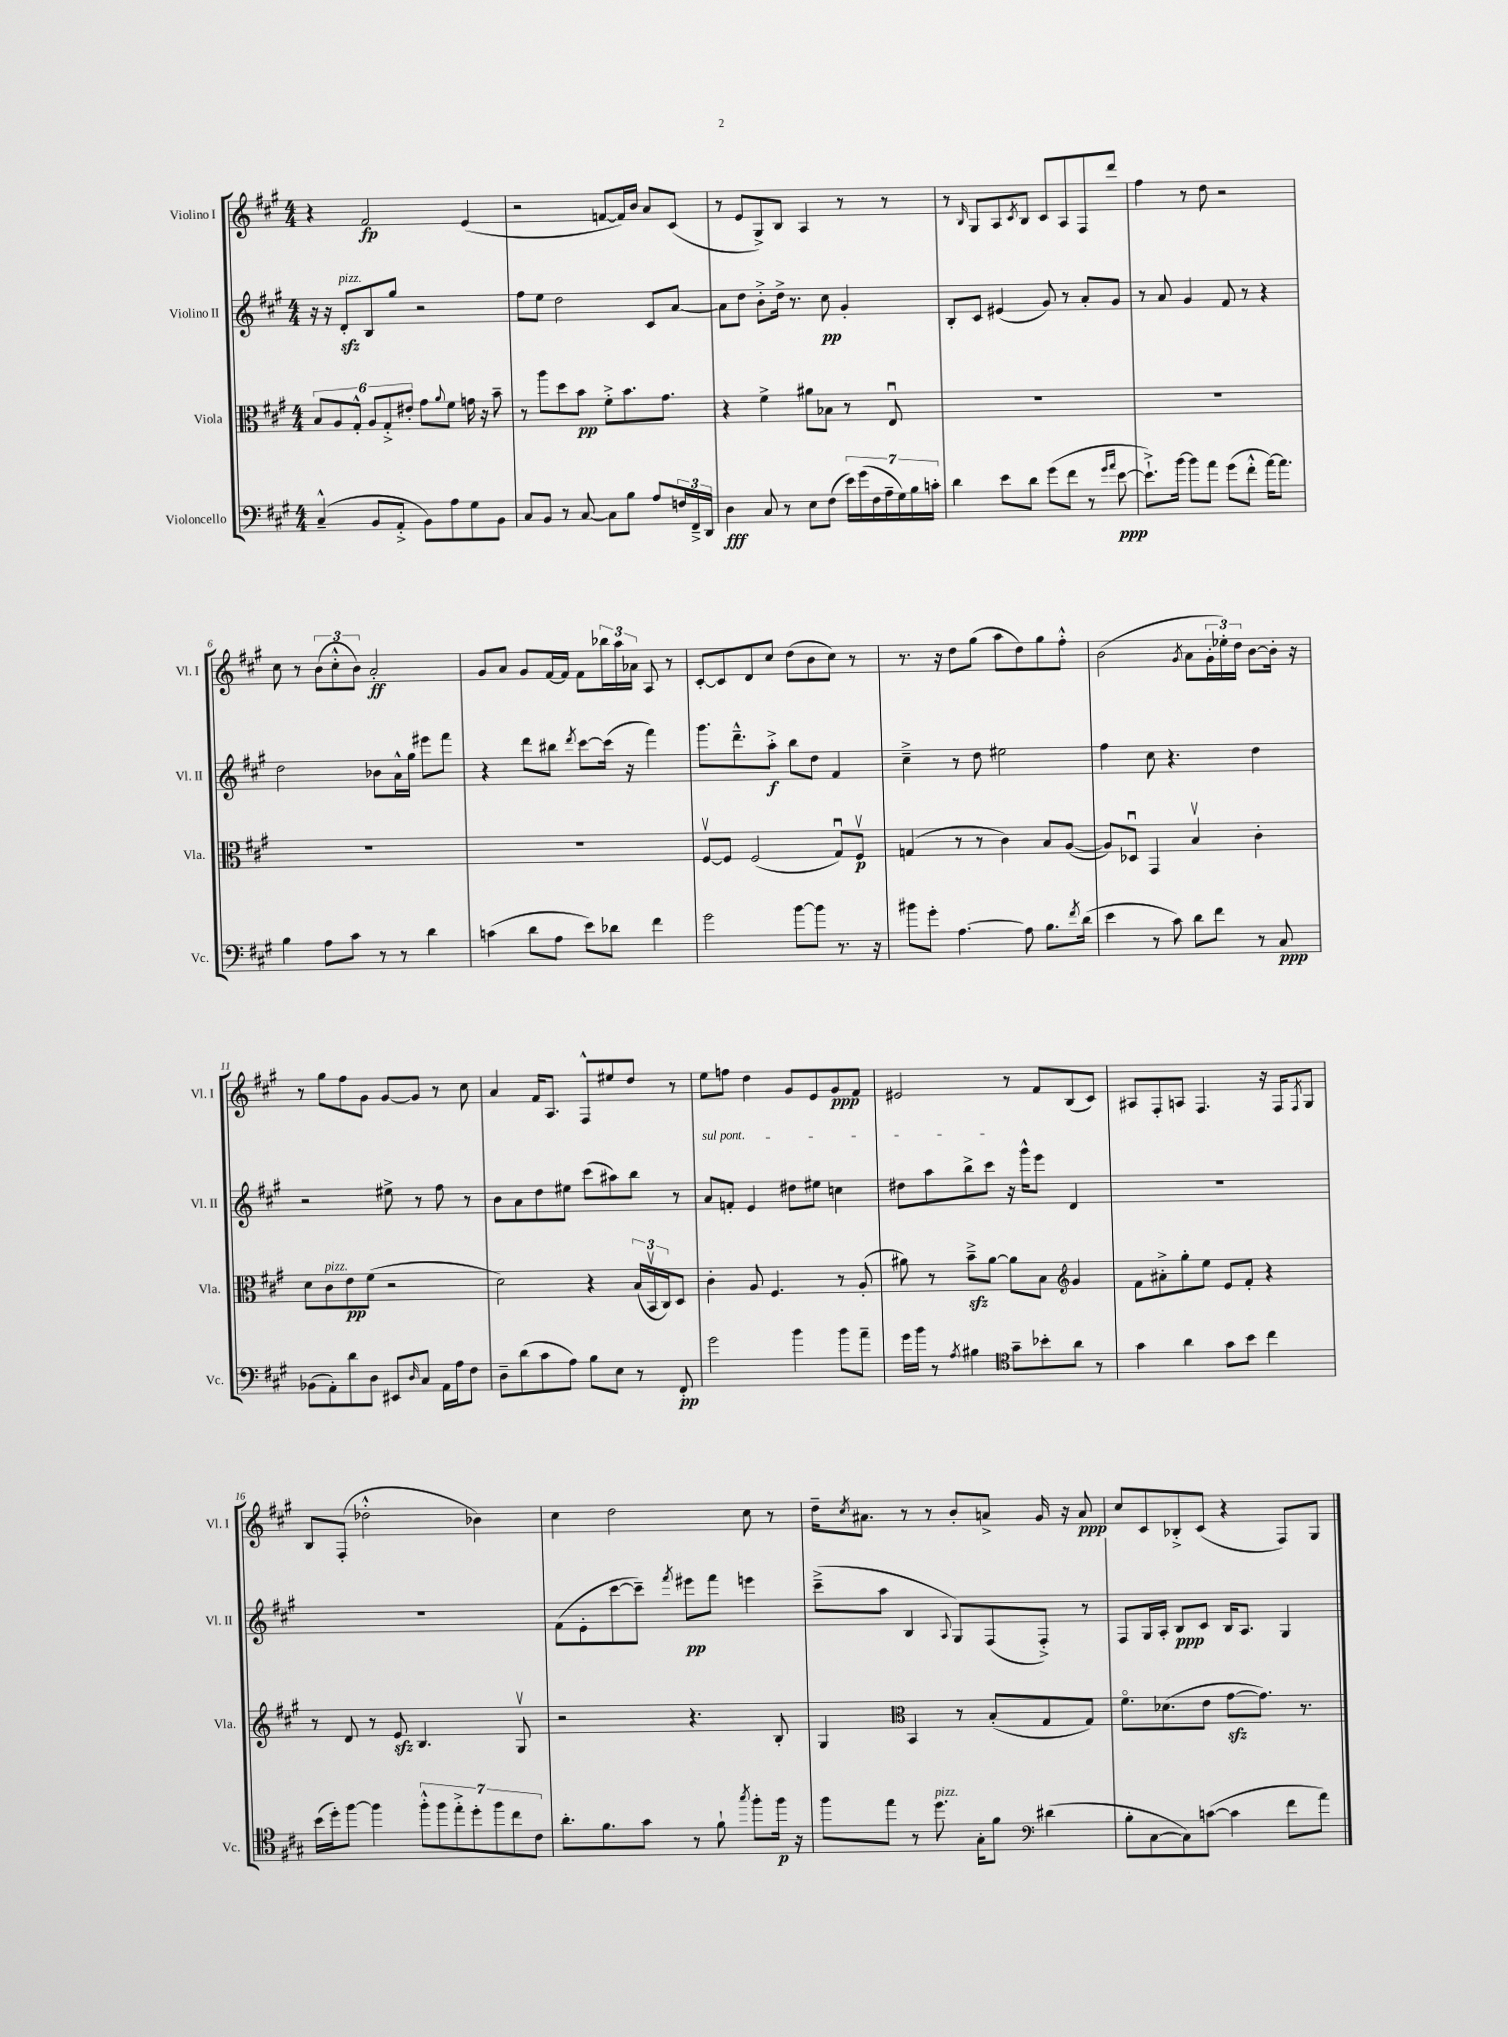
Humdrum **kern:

**kern	**kern	**kern	**kern
*staff4	*staff3	*staff2	*staff1
*clefF4	*clefC3	*clefG2	*clefG2
*k[f#c#g#]	*k[f#c#g#]	*k[f#c#g#]	*k[f#c#g#]
*M4/4	*M4/4	*M4/4	*M4/4
(4C#~^^	12B	16r	4r
.	.	16r	.
.	12A	.	.
.	.	8d'	.
.	12G#'^^	.	.
8BB	12A	8B	2f#
.	12G#'^	.	.
8AA'^	.	8gg#	.
.	12e#'	.	.
8BB)	8g#	2r	.
.	8qqa	.	.
8A	8f#	.	.
8G#	16g	.	(4e
.	16r	.	.
8BB	8b~	.	.
=	=	=	=
8C#	8r	8ff#	2r
8BB	8aa	8ee	.
8r	8dd	2dd	.
[8C#	8b	.	.
8C#]	8f#'^	.	[8f
8B	8.b	.	16f])
.	.	.	16b
8A	.	8c#	8a
.	8.g#	.	.
24F	.	[8a	(8c#
24FF#~^	.	.	.
24DD	.	.	.
=	=	=	=
4D	4r	8a]	8r
.	.	8dd	8e
8C#	4f#^	8b'^	8G#^)
8r	.	16dd^	8B
.	.	8.r	.
8E	8a#	.	4A
(8F#	8B-	8cc#	.
28e)	8r	4g#'	8r
(28g#	.	.	.
28F#	.	.	.
28A~	.	.	.
.	8Eu	.	8r
28G#)	.	.	.
28B	.	.	.
28c'	.	.	.
=	=	=	=
4d	1r	8B'	8r
.	.	.	16qqB
.	.	8c#	8G#
8e	.	(4e#	8A
.	.	.	8qc#
8d	.	.	8B
(8g#	.	8g#)	8c#
8f#	.	8r	8A
8r	.	8a'	8F#
16qqg#	.	.	.
16qqa	.	.	.
[8e	.	8g#	8ddd
=	=	=	=
8.e`^])	1r	8r	4ff#
.	.	8a	.
[16b	.	.	.
8b]	.	4g#	8r
8a	.	.	8dd
(8g#	.	8f#	2r
8f#'^^	.	8r	.
[16a)	.	4r	.
8.a]	.	.	.
=	=	=	=
4B	1r	2dd	8cc#
.	.	.	8r
8A	.	.	(12b
.	.	.	12cc#'^^
8c#	.	.	.
.	.	.	12b)
8r	.	8b-	2a'
8r	.	16a^^	.
.	.	16gg#	.
4d	.	8eee#	.
.	.	8fff#	.
=	=	=	=
(4c	1r	4r	8g#
.	.	.	8a
8d	.	8ddd	8g#
8A	.	8bb#	[16f#
.	.	.	16f#]
.	.	8qddd	.
8e)	.	[8ccc#	8f#
8d-	.	(16ccc#]	24bb-
.	.	.	24aa
.	.	16r	.
.	.	.	24a-
4f#	.	4fff#)	8A
.	.	.	8r
=	=	=	=
2g#	[8F#v	8.ggg#	[8c#'
.	8F#]	.	8c#]
.	.	8.ddd~^^	.
.	(2F#	.	8d
.	.	8aa'^	8cc#
[8b	.	8bb	(8dd
8b]	.	8dd	8b
8.r	8G#u)	4f#	8cc#)
.	8F#v	.	8r
16r	.	.	.
=	=	=	=
8b#	(4G	4cc#~^	8.r
8g#'	.	.	.
.	.	.	16r
[4.A	8r	8r	8dd
.	8r	8dd	(8gg#
.	4c#)	2ee#	8aa
8A]	.	.	8dd)
8.B	8B	.	8gg#
.	([8A	.	8ff#'^^
8qf#	.	.	.
(16d	.	.	.
=	=	=	=
4e	8A])	4ff#	(2b
.	8D-u	.	.
8r	4GG#	8cc#	.
8c#)	.	4.r	.
.	.	.	8qg#
8d	4Bv	.	8a
8f#	.	.	24g#'
.	.	.	24ee-')
.	.	.	24dd
8r	4c#'	4dd	[8b
8C#	.	.	16b']
.	.	.	16r
=	=	=	=
(8BB-	8d	2r	8r
8AA')	8c#	.	8gg#
8d	8e	.	8ff#
8D	(8f#	.	8g#
8EE#	2r	8ee#^	[8g#
16qqD	.	.	.
8C#	.	8r	8g#]
16AA	.	8ff#	8r
16A	.	.	.
8F#	.	8r	8cc#
=	=	=	=
8D~	2d)	8b	4a
(8d	.	8a	.
8c#	.	8dd	16f#
.	.	.	8.A
8A)	.	8ee#	.
8B	4r	(8ccc#	8F#^^
8E	.	8aa#)	8ee#
8r	(24B	8bb	8dd
.	24BBv	.	.
.	24C#)	.	.
8FF#'	8D	8r	8r
=	=	=	=
2g#	4c#'	8a	8ee
.	.	8f'	8ff
.	8A	4e	4dd
.	4.F#	.	.
4b	.	8dd#	8g#
.	.	8ee#	8e
8b	8r	4cc	8g#
8a~	(8A'	.	8f#
=	=	=	=
16g#	8a#)	8dd#	2e#
16b	.	.	.
8r	8r	8aa	.
8qA	.	.	.
4B#	8b~^	8bb^	.
.	[8a#	8ccc#	.
*clefC4	*	*	*
8g#~	8a#]	16r	8r
.	.	16ggg#^^	.
8b-'	8B	8eee	8f#
*	*clefG2	*	*
8a	4g#	4d	(8B
8r	.	.	8c#)
=	=	=	=
4g#	8f#	1r	8A#
.	8a#'^	.	8F#'
4a	8gg#'	.	8A
.	8ee	.	4.F#
8g#	8e	.	.
8b	8f#'	.	.
4cc#	4r	.	16r
.	.	.	16F#
.	.	.	8qF#
.	.	.	8G#
=	=	=	=
(16b	8r	1r	8B
16dd')	.	.	.
[8ff#	8d	.	(8F#'
4ff#]	8r	.	2dd-'^^
.	8e	.	.
14ff#'^^	4.B	.	.
14ff#	.	.	.
14ee'^	.	.	.
14dd'	.	.	.
.	.	.	4b-)
14ff#	.	.	.
14cc#	.	.	.
.	8G#v	.	.
14c#	.	.	.
=	=	=	=
8.a'	2r	(8f#	4cc#
.	.	8e'	.
8.f#	.	.	.
.	.	[8ccc#	2dd
8g#	.	8ccc#~])	.
.	.	8qfff#	.
8r	4.r	8eee#	.
8f#`	.	8fff#	.
8qgg#	.	.	.
8ff#'	.	4eee	8cc#
16ff#	8B'	.	8r
16r	.	.	.
=	=	=	=
8ff#	4G#	(8ccc#~^	16dd~
.	.	.	8qcc#
.	.	.	8.a#
8ee	.	8aa	.
*	*clefC3	*	*
8r	4BB	4B	8r
8.dd	.	.	8r
.	.	8qqA	.
.	8r	8G#)	8b'
16G#'	.	.	.
8f#	(8B'	(8F#	8a^
*clefF4	*	*	*
(4d#	8G#	8F#'^)	16g#
.	.	.	16r
.	8G#)	8r	8a
=	=	=	=
8B'	8.f#o	8F#	8cc#
[8C#	.	16G#	8c#
.	(8.d-	16A'	.
8C#])	.	8B	8B-'^
([8c	8e	8c#	(8c#
4c]	[8g#	16B	4r
.	.	8.A	.
.	8.g#])	.	.
8f#	.	4G#	8F#)
.	8.r	.	.
8a)	.	.	8G#
==	==	==	==
*-	*-	*-	*-
